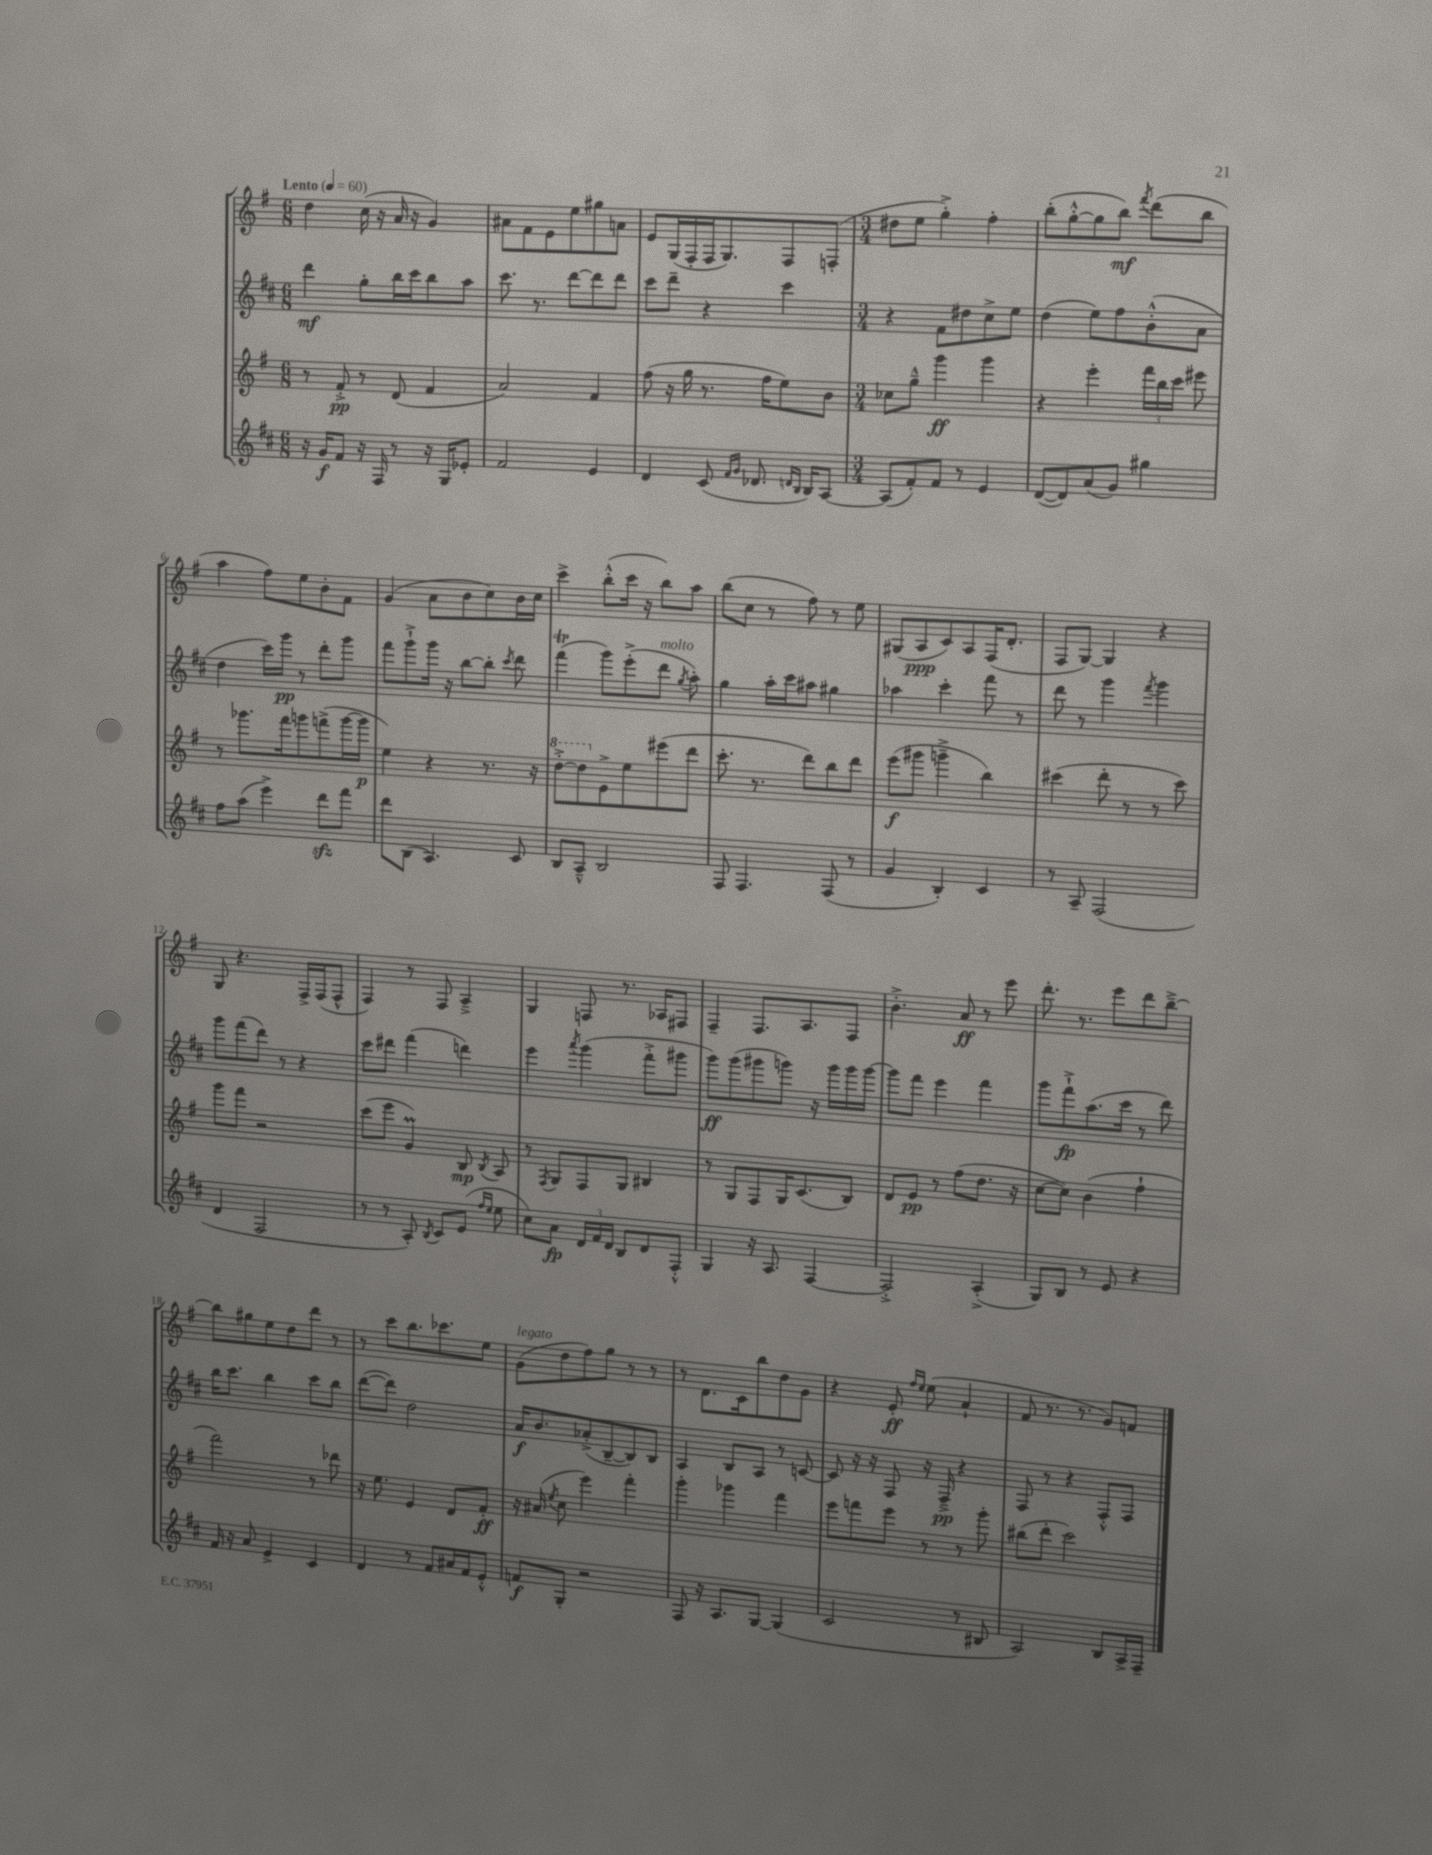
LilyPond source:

<<
\new StaffGroup <<
\new Staff = "s0" {
    \clef treble \key g \major \numericTimeSignature \time 6/8 \tempo "Lento" 4 = 60
    \autoBeamOff d''4 c''16( r16 a'16 r16 g'4) |
    ais'8[ fis'8 e'8 e''8 gis''8 a'8] |
    e'8[ g16( fis16-. fis16 g8.) fis8 f8]-.( |
    \numericTimeSignature \time 3/4 dis''8[ e''8] g''4-.->) fis''4-. |
    b''8[-.( g''8~-.-^ g''8 b''8]\mf) \acciaccatura { fis'''8 } d'''8[( b''8] |
    a''4 fis''8[) e''8 b'8-. fis'8] |
    g'4( a'8[ b'8 c''8) b'16 c''16] |
    c'''4-> b''8[-.-^( c'''16] r16 b''8[) a''8] |
    b''8[( c''8] r8 fis''8) r8 e''8 |
    gis8[( a8\ppp c'8) a8 fis16( d'8.]-. |
    fis8[ g8]~) g4 r4 |
    g8 r4. fis16[-> fis16( fis8]-^ |
    fis4) r8 fis8 a4---> |
    g4 f8 r8. aes16[ fis8] |
    fis4-- fis8.[ a8. fis8] |
    b'4.-.-> a'8\ff r8 e'''8 |
    d'''8.-. r8. e'''8[ d'''8 b''8]~---> |
    b''8[ gis''8 e''8 d''8 d'''8] r8 |
    r8 c'''8[ b''8. ces'''8. e''8] |
    g'8[^\markup { \italic "legato" }( d''8 fis''8) g''8] r8 r8 |
    r8 d'8.[ c'16 b''8 d''8 g'8] |
    r4 e'8-.\ff \grace { fis''16[ e''16] } e''8( a'4-! |
    fis'8 r8. r8. g'8[) f'8] \bar "|." |
}
\new Staff = "s1" {
    \clef treble \key d \major \numericTimeSignature \time 6/8
    \autoBeamOff d'''4\mf g''8[-. b''16 cis'''16 b''8 a''8] |
    cis'''8. r8. d'''8[~ d'''8 d'''8] |
    cis'''8[ d'''8]-- r4 cis'''4 |
    \numericTimeSignature \time 3/4 r4 fis'8[ dis''8 cis''8-> e''8] |
    d''4( e''8[) fis''8 b'8-.-^( a'8] |
    d''4 cis'''16[) g'''16]\pp r8 d'''8[-. g'''8] |
    fis'''8[ g'''8-!-> g'''16] r16 b''8[~ b''8]-. \acciaccatura { cis'''8 } d'''8 |
    fis'''4\trill( g'''8[) e'''8-.->( d'''8]^\markup { \italic "molto" } \acciaccatura { g''8 } a''8-.) |
    g''4 a''16[-. cis'''16 ais''8] gis''4 |
    aes''4 cis'''4-. fis'''8 r8 |
    d'''8 r8 g'''4 \acciaccatura { fis'''8 } g'''4 |
    g'''8[ fis'''8( d'''8]) r8 r4 |
    cis'''8[ dis'''8] fis'''4( d'''4) |
    e'''4 \acciaccatura { a'''8 } g'''4( fis'''8[-.-> gis'''8] |
    g'''8[\ff) g'''8( gis'''8 g'''8]) r16 g'''16[ g'''16 g'''16]~ |
    g'''8[ fis'''8] e'''4 fis'''4 |
    g'''8[ fis'''8-!->\fp a''8.( cis'''16] r8 d'''8) |
    b''16[ cis'''8.] b''4 cis'''8[ b''8] |
    d'''8[~( d'''8]) d''2 |
    a'16[\f b'8. aes'8-.->( b8~-- b8) b8] |
    a4 b8[ a8] r8 c'8~ |
    c'8 r16 r16 fis8 r16 fis16--->\pp r4 |
    fis8 r8 r4 fis8[-.-^ fis8] \bar "|." |
}
\new Staff = "s2" {
    \clef treble \key g \major \numericTimeSignature \time 6/8
    \autoBeamOff r8 fis'8-.->\pp r8 d'8( fis'4 |
    a'2) fis'4 |
    fis''8( r16 g''16 r8. fis''16[ e''8) b'8] |
    \numericTimeSignature \time 3/4 ces''8[ g''8]---^ g'''4\ff g'''4 |
    r4 e'''4-. \tuplet 3/2 { fis'''16[ b''16 c'''16] } eis'''8 |
    r8 ges'''8.[ fis'''16 g'''8 f'''8->( g'''16~ g'''16]\p |
    e''4) r4 r8. r16 |
    \ottava #1 d'''8[~-.-> d'''8 \ottava #0 e'8-> e''8 eis'''8( d'''8] |
    c'''8.-. r8. d'''8[) b''8 d'''8] |
    e'''8[\f( gis'''8] g'''4---> b''4) |
    cis'''4( d'''8-. r8 r8 cis'''8) |
    g'''8[ fis'''8] r2 |
    c'''8[( e'''8] g'4\prall) b8\mp \acciaccatura { b8 } a8 |
    r8 \acciaccatura { fis8 } g8[ fis8 g8] bis4 |
    r8 g8[ fis8 g16 c'8.( b8]) |
    d'8[ e'8]\pp r8 fis''8[( d''8.] r16 |
    c''8[~ c''8]) b'4( fis''4-! |
    fis'''2) r8 des'''8 |
    r16 e''8. e'4 d'8[ fis'8]-.\ff |
    r16 ais'16( \acciaccatura { e''8 } c''8 e'''4) fis'''4-. |
    g'''4-. ges'''4 fis'''4 |
    e'''8[ f'''8 e'''8] r8 r8 g'''8-. |
    bis''8[( d'''8]-. c'''2) \bar "|." |
}
\new Staff = "s3" {
    \clef treble \key d \major \numericTimeSignature \time 6/8
    \autoBeamOff r16 g'16[\f fis'8] r16 fis16 r8 r16 g16[ ees'8]-. |
    fis'2 e'4 |
    d'4 cis'8( \grace { fis'16[ g'16] } des'8. \grace { d'16[ b16] } b16[) a8]~ |
    \numericTimeSignature \time 3/4 a8[( fis'8-.) fis'8] r8 e'4 |
    d'8[~( d'8) a'8( g'8]) gis''4 |
    fis''8[ a''8]( e'''4->) d'''8[\sfz fis'''8] |
    d'''8[ b8]( a4.) cis'8 |
    b8[ a8]---^ b2 |
    fis8 fis4. fis8( r8 |
    g'4 b4-.) cis'4 |
    r8 a8-- fis2( |
    d'4 fis2 |
    r8 r8 a8-.) \acciaccatura { b8 } cis'8[ e'8]( \grace { fis''16[ e''16] } e''8 |
    cis''8[) a'8]\fp \tuplet 3/2 { d'16[ fis'16 d'16] } b8[ d'8 fis8]-.-^ |
    g4 r16 a8. fis4~ |
    fis2-.-> a4-.->( |
    g8[) b8] r8 e'8 r4 |
    fis'16 r16 a'8 e'4-> cis'4 |
    d'4 r8 fis'8[ ais'16 fis'16 e'8]-.-^ |
    f'8[\f g8]-. r2 |
    fis8 r16 a8.[ g8]~ g4( |
    cis'2 r8 bis8 |
    a2) b8[ a16-> fis16]-- \bar "|." |
}
>>
>>
